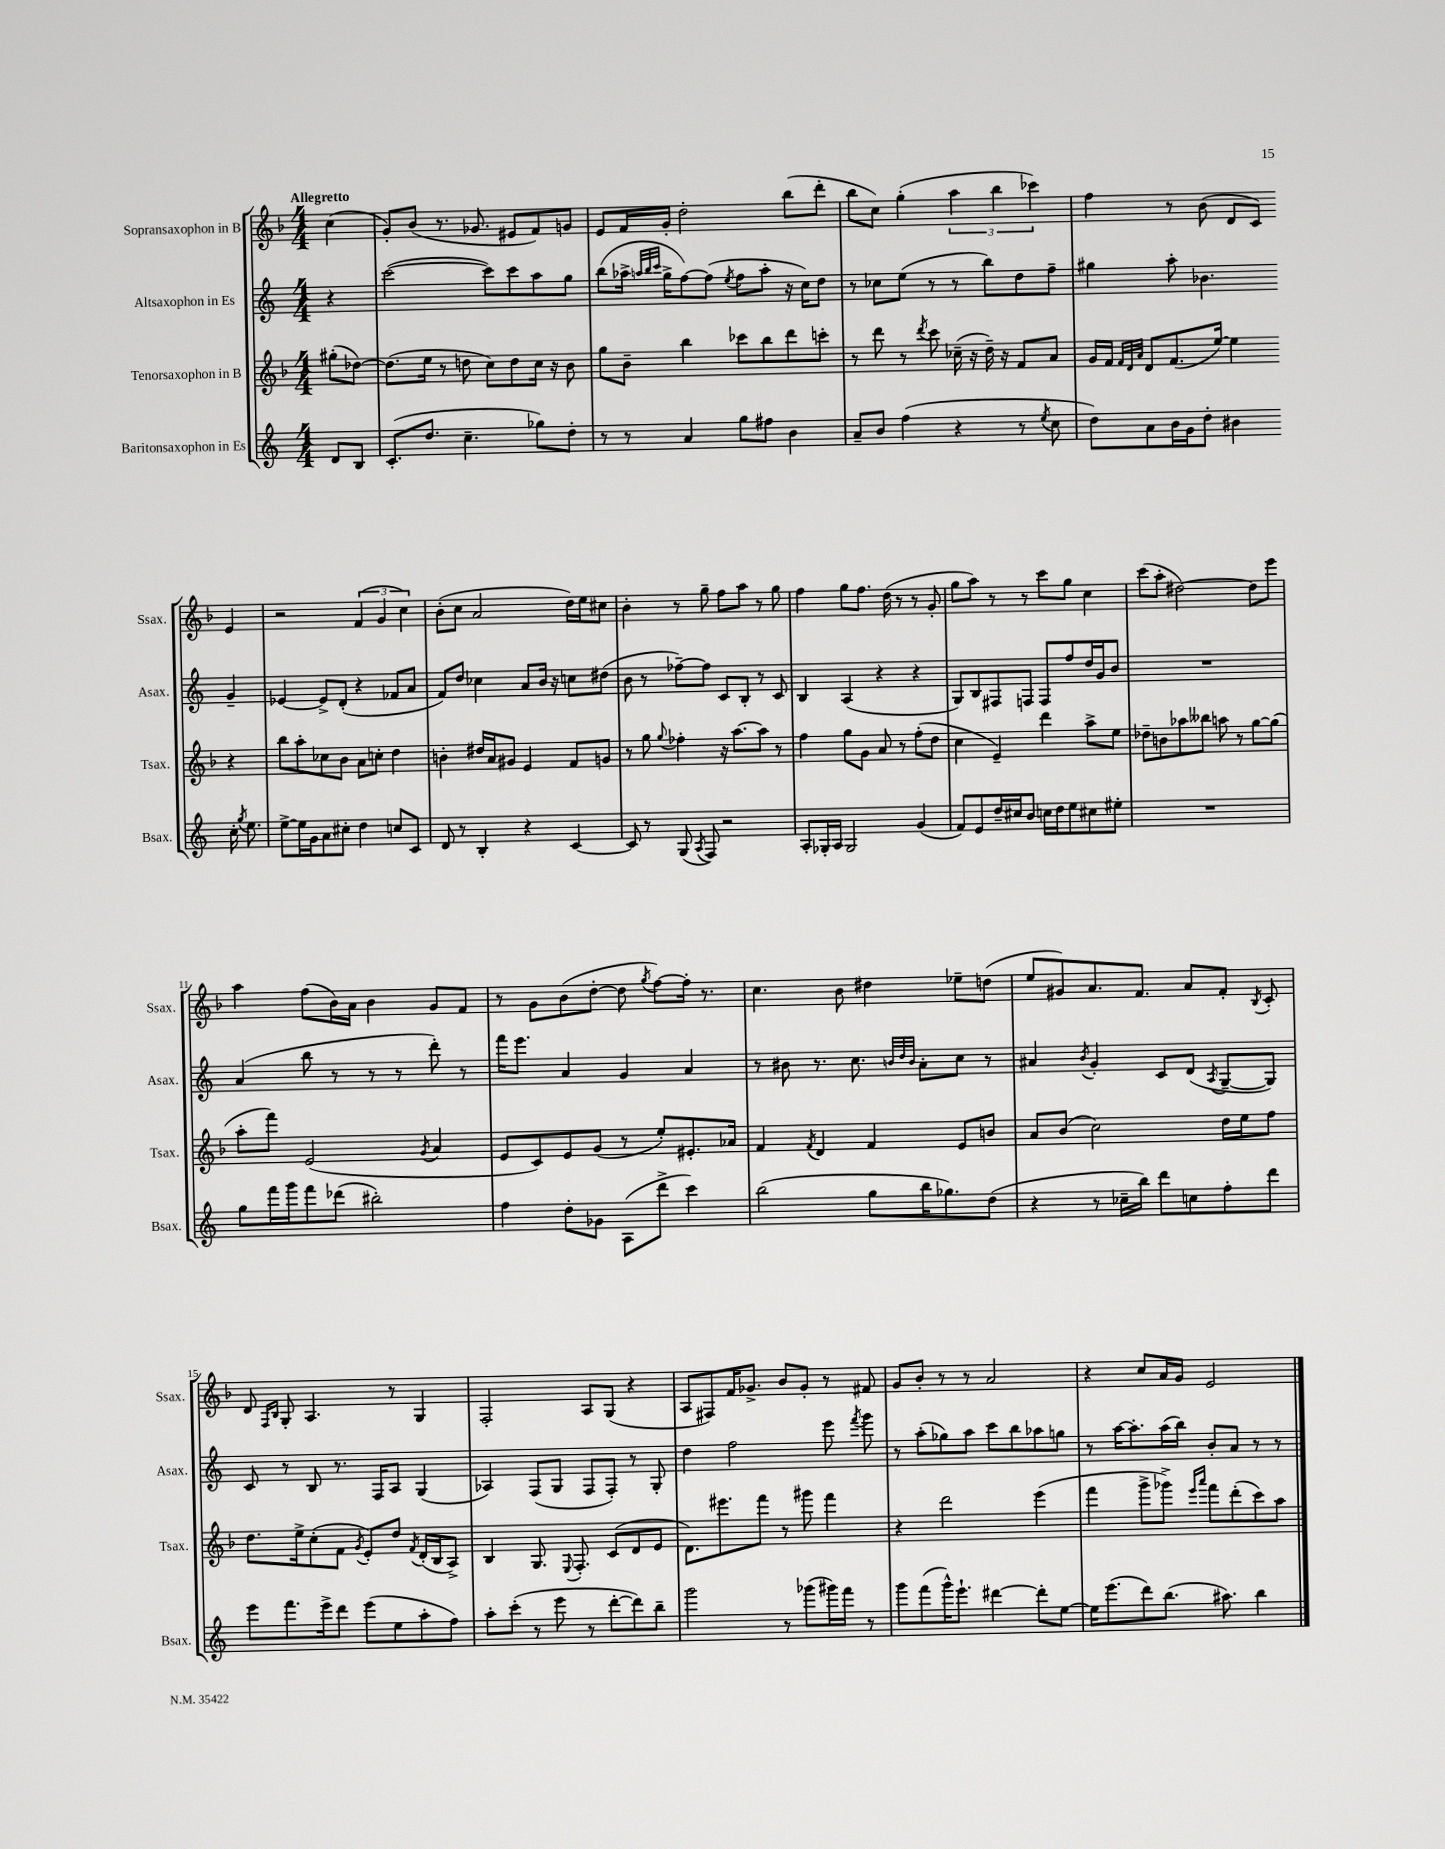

**kern	**kern	**kern	**kern
*part4	*part3	*part2	*part1
*staff4	*staff3	*staff2	*staff1
*I"Baritonsaxophon in Es	*I"Tenorsaxophon in B	*I"Altsaxophon in Es	*I"Sopransaxophon in B
*I'Bsax.	*I'Tsax.	*I'Asax.	*I'Ssax.
*clefG2	*clefG2	*clefG2	*clefG2
*k[]	*k[b-]	*k[]	*k[b-]
*M4/4	*M4/4	*M4/4	*M4/4
=	=	=	=
!	!	!	!LO:TX:a:B:t=Allegretto
8d/L	(8gg#X'\L	4r	(4cc\
8B/J	[8dd-X\J)	.	.
=1	=1	=1	=1
(8.c'/L	(8.dd-\L]	([2ccc\	8g'/L)
.	.	.	(8b-/J
8.dd/J	16ee\Jk	.	.
.	8r	.	8.r
4.cc~\	8ddn\	.	.
.	.	.	8.g-X/
.	8cc\L)	8ccc\L])	.
.	8dd\	8ccc\	8e#X/L
8gg-X\L)	16cc\Jk	8aa\	8f/)
.	16r	.	.
8dd'\J	8b-\	8gg\J	8gn/J
=2	=2	=2	=2
8r	8gg\L	(8bb\L	8e/L
8r	8b-~\J	16aa-X^\Jk	16f/L
.	.	32qqaan/LLL	.
.	.	32qqbb/	.
.	.	32qqccc/JJJ	.
.	.	16gg^\KL	16g'/JJ
4a/	4bb-\	[8ff\)	2dd'\
.	.	(8ff\J]	.
.	.	8qee/	.
8gg\L	8ccc-X\L	8ff\L	.
8ff#X\J	8bb-\	8aa'\J	.
4b\	8ddd\	16r	(8bb-\L
.	.	16cc\KL)	.
.	8cccn'\J	8dd\J	8ddd'\J
=3	=3	=3	=3
8a~/L	8r	8r	8bb-\L
8b/J	8ddd\	8cc-X\L	8cc\J)
(4ff\	8r	(8ee\J	(4gg'\
.	8qddd/	.	.
.	8ccc\	8r	.
4r	(16cc-X~\	8r	6aa\
.	16r	.	.
.	16dd~\)	8bb\L)	.
.	.	.	6bb-\
.	16r	.	.
8r	8f/L	8dd\	.
.	.	.	6ccc-X\)
8qee/	.	.	.
8cc\	8a/J	8ff~\J	.
=4	=4	=4	=4
8dd\L)	16g/LL	4gg#X\	4ff\
.	16f/JJ	.	.
.	32qqf/LLL	.	.
.	32qqd/	.	.
.	32qqa/JJJ	.	.
8a\	8d/L	.	.
16b\L	(8.f/	8aa'\	8r
16g\J	.	.	.
8dd'\J	.	4.b-X\	(8b-\
.	[16ee/Jk)	.	.
4b#X\	4ee\]	.	8d/L
.	.	.	8c/J)
16cc'\	4r	4g~/	4e/
8qgg/	.	.	.
8.ee\	.	.	.
!!LO:LB:g=z
=5	=5	=5	=5
[8ee^\L	8bb-\L	[4e-X/	2r
16ee\L]	8aa'\	.	.
16g\J	.	.	.
8a\	8cc-X\	8e-^/L]	.
8cc#X'\J	8b-\J	(8d'/J	.
4dd\	8a\L	4r	(6f/
.	8ccn'\J	.	.
.	.	.	6g/
8ccn/L	4dd\	8f-X/L	.
.	.	.	6cc\)
8c/J	.	8a/J	.
=6	=6	=6	=6
8d/	4bn'\	8f/L)	(8b-'\L
8r	.	8dd/J	8cc\J
4B'/	16dd#X/LL	4cc-X\	2a/
.	16a/J	.	.
.	8g#X/J	.	.
4r	4e/	8a/L	.
.	.	16b/Jk	.
.	.	16r	.
[4c/	8f/L	8ccn\L	16dd\LL)
.	.	.	16ee\J
.	8gn/J	(8dd#X\J	8cc#X\J
=7	=7	=7	=7
8c/]	8r	8b\	4b-'\
8r	8gg\	8r	.
.	8qqgg/	.	.
(8G/	4ff-X'\	[8ff-X~\L)	8r
8qA/	.	.	.
8F/)	.	8ff-\J]	8gg~\
2r	16r	8c/L	8ff\L
.	[8.aa\L	.	.
.	.	8B'/J	8aa\J
.	8aa\J]	8r	8r
.	8r	8c/	8gg\
=8	=8	=8	=8
8A'/L	4ff\	4B/	4ff\
16G-X'/L	.	.	.
16A/JJ	.	.	.
2G-/	8gg\L	(4A/	8gg\L
.	8g\J	.	8.ff\J
.	8a/	4r	.
.	.	.	(16dd\
.	8r	.	8r
(4g/	(8ff'\L	4r	8r
.	8dd\J	.	8g'/
=9	=9	=9	=9
8f/L)	4cc\	8G/L)	8gg\L
8e/	.	8B/	8aa\J)
16dd~/L	4e~/)	8F#X/	8r
16cc#X/J	.	.	.
8b/J	.	8Fn/J	8r
16ccn\LL	4ddd\	8F/L	8ccc\L
16dd\J	.	.	.
8ee\	.	8ff/	8gg\J
8cc#X\	8aa^\L	16dd/L	4cc\
.	.	16g/J	.
8ee#X'\J	8ee\J	8b/J	.
=10	=10	=10	=10
1r	8dd-X~\L	1r	(8ccc\L
.	8bn\	.	8aa'\J
.	8aa-X\	.	[2dd#X\)
.	8bb--X\J	.	.
.	8aan\	.	.
.	8r	.	.
.	[8gg\L	.	8dd#\L]
.	(8gg\J]	.	8eee\J
!!LO:LB:g=z
=11	=11	=11	=11
8gg\L	8aa'\L	(4a/	4aa\
16fff\L	8fff\J)	.	.
16ggg\J	.	.	.
8fff\	(2e/	8bb\	(8ff\L
(8ddd-X\J	.	8r	16b-\L)
.	.	.	16a\JJ
2bb#X'\)	.	8r	4b-\
.	.	8r	.
.	8qg/	.	.
.	4a/	8ddd'\)	8g/L
.	.	8r	8f/J
=12	=12	=12	=12
4ff\	8e/L	16fff\KL	8r
.	.	8.eee\J	.
.	8c/)	.	8g\L
8dd'\L	8e/	4a/	(8b-\
8g-X\J	(8g/J	.	[8dd'\J
(8A\L	8r	4g/	8dd\]
.	.	.	8qgg/
8ddd^\J	8ee'/L)	.	[8ff\L)
4ccc\)	8.e#X'/	4a/	16ff'\Jk]
.	.	.	8.r
.	16a-X/Jk	.	.
=13	=13	=13	=13
(2bb\	4f/	8r	4.cc\
.	.	8b#X\	.
.	8qf/	.	.
.	4d/	8.r	.
.	.	.	8b-\
.	.	8.cc\	.
8gg\L	4f/	.	4dd#X\
.	.	32qqbn/LLL	.
.	.	32qqdd/	.
.	.	32qqb/JJJ	.
16bb\K	.	8a'\L	.
8.gg-X\)	.	.	.
.	8e/L	8cc\J	8ee-X~\L
(8dd\J	8bn/J	8r	(8ddn\J
=14	=14	=14	=14
4r	8a/L	4a#X/	8ee/L
.	(8b-/J	.	8g#X/)
.	.	8qb/	.
8r	2cc\)	4g'/	8.a/
16cc-X~\LL	.	.	.
16bb\JJ)	.	.	8.f/J
8ddd\L	.	8c/L	.
8ccn\	.	(8d/J	8a/L
.	.	8qA/	.
8ff'\	16dd\LL	[8G~/L	8f'/J
.	16ee\J	.	.
.	.	.	8qB-/
8ddd\J	8ff\J	8G/J])	8c'/
!!LO:LB:g=z
=15	=15	=15	=15
8eee\L	8.dd\L	8c/	8d/
.	.	.	16qqF/LL
.	.	.	16qqB-/JJ
8.fff\	.	8r	8G'/
.	16ee^\k	.	.
.	(8cc'\	8B/	4.A/
16eee^\k	.	.	.
8ddd\J	8f\J	8.r	.
.	8qg/	.	.
(8eee\L	8e'/L)	.	.
.	.	16F/KL	.
8ee\	8dd/J	8A/J	8r
.	8qf/	.	.
8aa'\	(16d'/LL	(4G/	4G/
.	16B-/J	.	.
8ff\J)	8A^/J)	.	.
=16	=16	=16	=16
8aa'\L	4B-/	4A-X/)	2F'/
(8ccc'\J	.	.	.
8r	8.G/	(8F/L	.
8eee\	.	8G/J	.
.	8qqE/	.	.
.	8.F'/	.	.
8r	.	8F/L	8A/L
[8ddd'\L	(8c/L	8F'/J)	(8G/J
8ddd\])	8d/	8r	4r
8bb~\J	8e/J	8G'/	.
=17	=17	=17	=17
2ggg\	8.d\L)	4dd\	8A/L
.	.	.	8F#X/)
.	8.eee#X\	.	.
.	.	2ff\	16f/K
.	.	.	8.g-X^/J
.	8fff\J	.	.
8r	8r	.	8b-/L
(8ggg-X\L	8ggg#X\	.	8g-'/J
16ggg#X\L)	4fff\	8eee\	8r
16fff\JJ	.	.	.
.	.	8qfff/	.
8r	.	8ggg\	8f#X/
=18	=18	=18	=18
8ggg\L	4r	8r	8g/L
(8fff\	.	(8aa'\L	8b-'/J
16ggg^^\K)	2ddd\	8gg-X\)	8r
8.eee`\J	.	.	.
.	.	8aa\J	8r
[4ddd#X\	.	8ccc\L	2a/
.	.	8bb\	.
8ddd#'\L]	(4eee\	8aa-X\	.
[8ee\J	.	8ggn\J	.
=19	=19	=19	=19
16ee\KL]	4fff\	8r	4r
(8.eee\	.	.	.
.	.	[16aa\KL	.
.	.	8.aa'\]	.
8ddd\)	8ggg^\L	.	8cc/L
(8.bb\J	8ggg-X^\J)	(16aa\L	16a/L
.	.	16bb\JJ)	16g/JJ
.	16qqeee/LL	.	.
.	16qqaaa/JJ	.	.
.	8fff\L	8b'/L	2e/
8.aa#X\)	.	.	.
.	(8ddd'\	8a/J	.
4bb\	8ccc\)	8r	.
.	8aa\J	8r	.
==	==	==	==
*-	*-	*-	*-
